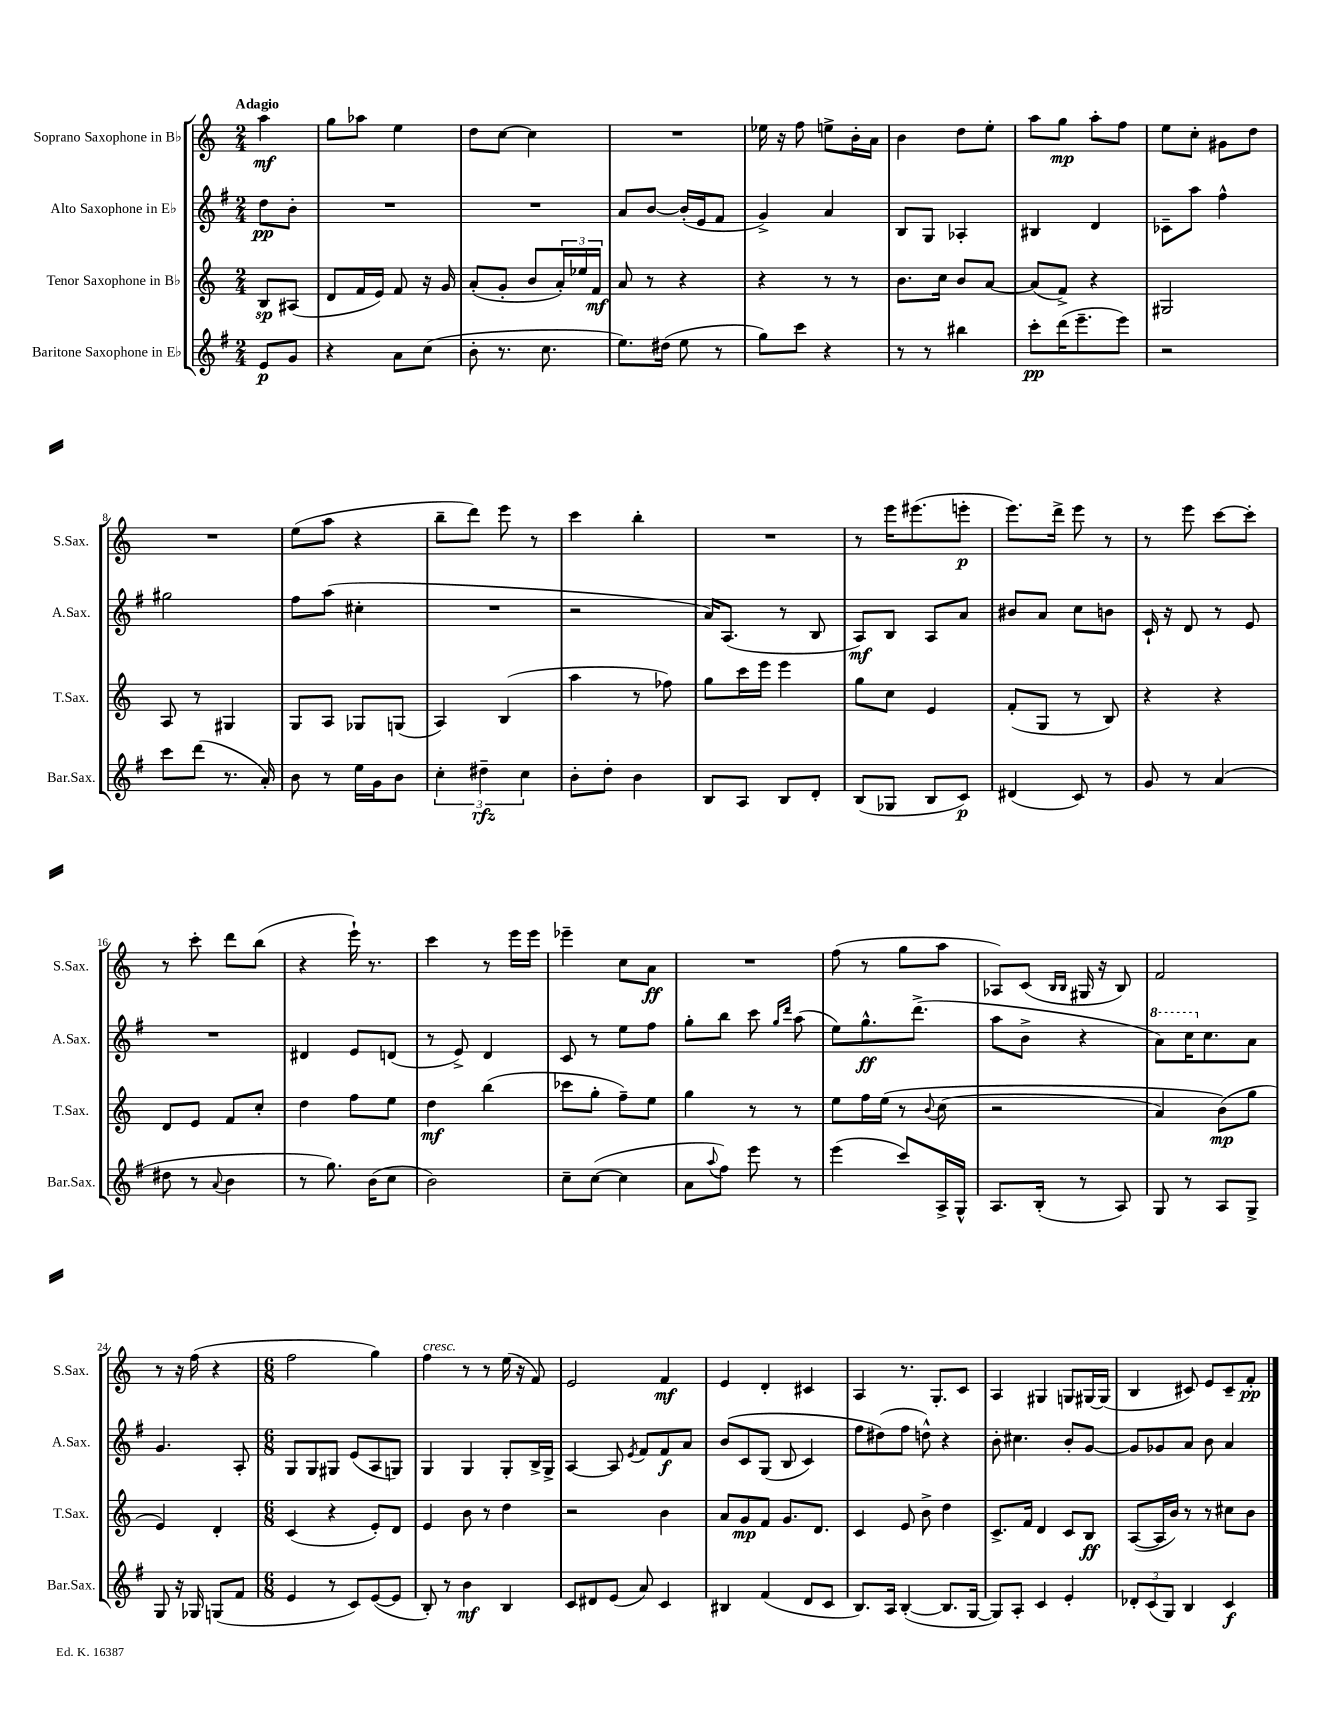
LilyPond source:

<<
\new StaffGroup <<
\new Staff = "s0" \with { instrumentName = "Soprano Saxophone in Bb" shortInstrumentName = "S.Sax." } {
    \clef treble \key c \major \numericTimeSignature \time 2/4 \partial 4 \tempo "Adagio"
    a''4\mf |
    g''8 aes''8 e''4 |
    d''8 c''8~ c''4 |
    R2 |
    ees''16 r16 f''8 e''8-> b'16-. a'16 |
    b'4 d''8 e''8-. |
    a''8 g''8\mp a''8-. f''8 |
    e''8 c''8-. gis'8 d''8 |
    R2 |
    e''8( a''8 r4 |
    b''8-- d'''8) e'''8 r8 |
    c'''4 b''4-. |
    R2 |
    r8 e'''16 eis'''8.( e'''8-.\p |
    e'''8.) d'''16-> e'''8 r8 |
    r8 e'''8 c'''8~ c'''8-. |
    r8 c'''8-. d'''8 b''8( |
    r4 e'''16-!) r8. |
    c'''4 r8 e'''16 e'''16 |
    ees'''4-- c''8 a'8\ff |
    R2 |
    f''8( r8 g''8 a''8 |
    aes8) c'8( \grace { b16 b16 } gis16 r16 b8) |
    f'2 |
    r8 r16 f''16( r4 |
    \numericTimeSignature \time 6/8 f''2 g''4) |
    f''4^\markup { \italic "cresc." } r8 r8 e''16( r16 f'8) |
    e'2 f'4\mf |
    e'4 d'4-. cis'4 |
    a4 r8. g8.-. c'8 |
    a4 gis4 g8 gis16~ gis16( |
    b4 cis'8) e'8 cis'8-- f'8-.\pp \bar "|." |
}
\new Staff = "s1" \with { instrumentName = "Alto Saxophone in Eb" shortInstrumentName = "A.Sax." } {
    \clef treble \key g \major \numericTimeSignature \time 2/4 \partial 4
    d''8\pp b'8-. |
    R2 |
    R2 |
    a'8 b'8~ b'16-.( e'16 fis'8 |
    g'4->) a'4 |
    b8 g8 aes4-. |
    bis4 d'4 |
    ces'8-- a''8 fis''4-^ |
    gis''2 |
    fis''8 a''8( cis''4-. |
    R2 |
    r2 |
    a'16) a8.( r8 b8 |
    a8\mf) b8 a8 a'8 |
    bis'8 a'8 c''8 b'8 |
    c'16-! r16 d'8 r8 e'8 |
    R2 |
    dis'4 e'8 d'8( |
    r8 e'8->) d'4 |
    c'8 r8 e''8 fis''8 |
    g''8-. b''8 c'''8 \grace { g''16 d'''16 } a''8( |
    e''8) g''8.-^\ff d'''8.->( |
    a''8 b'8-> r4 |
    \ottava #1 a''8) c'''16 \ottava #0 c''8. a'8 |
    g'4. a8-. |
    \numericTimeSignature \time 6/8 g8 g8 gis8 e'8( a8 g8) |
    g4 g4 g8-. b16-> g16-> |
    a4~ a8 \acciaccatura { e'8 } fis'8 fis'8\f a'8 |
    b'8\( c'8 g8( b8 c'4) |
    fis''8 dis''8(\) fis''8 d''8-^) r4 |
    b'8-. cis''4. b'8-. g'8~ |
    g'8 ges'8 a'8 b'8 a'4 \bar "|." |
}
\new Staff = "s2" \with { instrumentName = "Tenor Saxophone in Bb" shortInstrumentName = "T.Sax." } {
    \clef treble \key c \major \numericTimeSignature \time 2/4 \partial 4
    b8\sp ais8( |
    d'8 f'16 e'16) f'8 r16 g'16 |
    a'8-.( g'8-. b'8 \tuplet 3/2 { a'16-.) ees''16 f'16\mf } |
    a'8 r8 r4 |
    r4 r8 r8 |
    b'8. c''16 b'8 a'8~ |
    a'8( f'8->) r4 |
    gis2 |
    a8 r8 gis4 |
    g8 a8 ges8 g8( |
    a4) b4( |
    a''4 r8 fes''8) |
    g''8 c'''16 e'''16 e'''4 |
    g''8 c''8 e'4 |
    f'8-.( g8 r8 b8) |
    r4 r4 |
    d'8 e'8 f'8 c''8-. |
    d''4 f''8 e''8 |
    d''4\mf b''4( |
    ces'''8 g''8-. f''8--) e''8 |
    g''4 r8 r8 |
    e''8 f''16 e''16\( r8 \appoggiatura { b'8 } c''8( |
    r2 |
    a'4) b'8\mp(\) g''8 |
    e'4) d'4-. |
    \numericTimeSignature \time 6/8 c'4( r4 e'8-.) d'8 |
    e'4 b'8 r8 d''4 |
    r2 b'4 |
    a'8 g'8\mp f'8 g'8. d'8. |
    c'4 e'8 b'8-> d''4 |
    c'8.-> f'16 d'4 c'8 b8\ff |
    a8~( a16 b'16) r8 r8 cis''8 b'8 \bar "|." |
}
\new Staff = "s3" \with { instrumentName = "Baritone Saxophone in Eb" shortInstrumentName = "Bar.Sax." } {
    \clef treble \key g \major \numericTimeSignature \time 2/4 \partial 4
    e'8\p g'8 |
    r4 a'8 c''8( |
    b'8-. r8. c''8. |
    e''8.) dis''16( e''8 r8 |
    g''8) c'''8 r4 |
    r8 r8 bis''4 |
    c'''8-.\pp d'''16( e'''8.-- e'''8) |
    r2 |
    c'''8 d'''8( r8. a'16-.) |
    b'8 r8 e''16 g'16 b'8 |
    \tuplet 3/2 { c''4-. dis''4--\rfz c''4 } |
    b'8-. d''8-. b'4 |
    b8 a8 b8 d'8-. |
    b8( ges8 b8 c'8\p) |
    dis'4( c'8) r8 |
    g'8 r8 a'4( |
    dis''8 r8 \appoggiatura { a'8 } b'4 |
    r8 g''8.) b'16( c''8 |
    b'2) |
    c''8-- c''8~( c''4 |
    a'8 \appoggiatura { a''8 } fis''8) e'''8 r8 |
    e'''4( c'''8) a16-> g16-^ |
    a8. b16-.( r8 a8) |
    g8 r8 a8 g8-> |
    g8 r16 ges16 g8( fis'8 |
    \numericTimeSignature \time 6/8 e'4 r8 c'8) e'8~( e'8 |
    b8-.) r8 b'4\mf b4 |
    c'8 dis'8 e'8( a'8) c'4 |
    bis4 fis'4( d'8 c'8 |
    b8.) a16 b4~-.( b8. g16~ |
    g8) a8-. c'4 e'4-. |
    \tuplet 3/2 { des'8-. c'8( g8) } b4 c'4\f \bar "|." |
}
>>
>>
